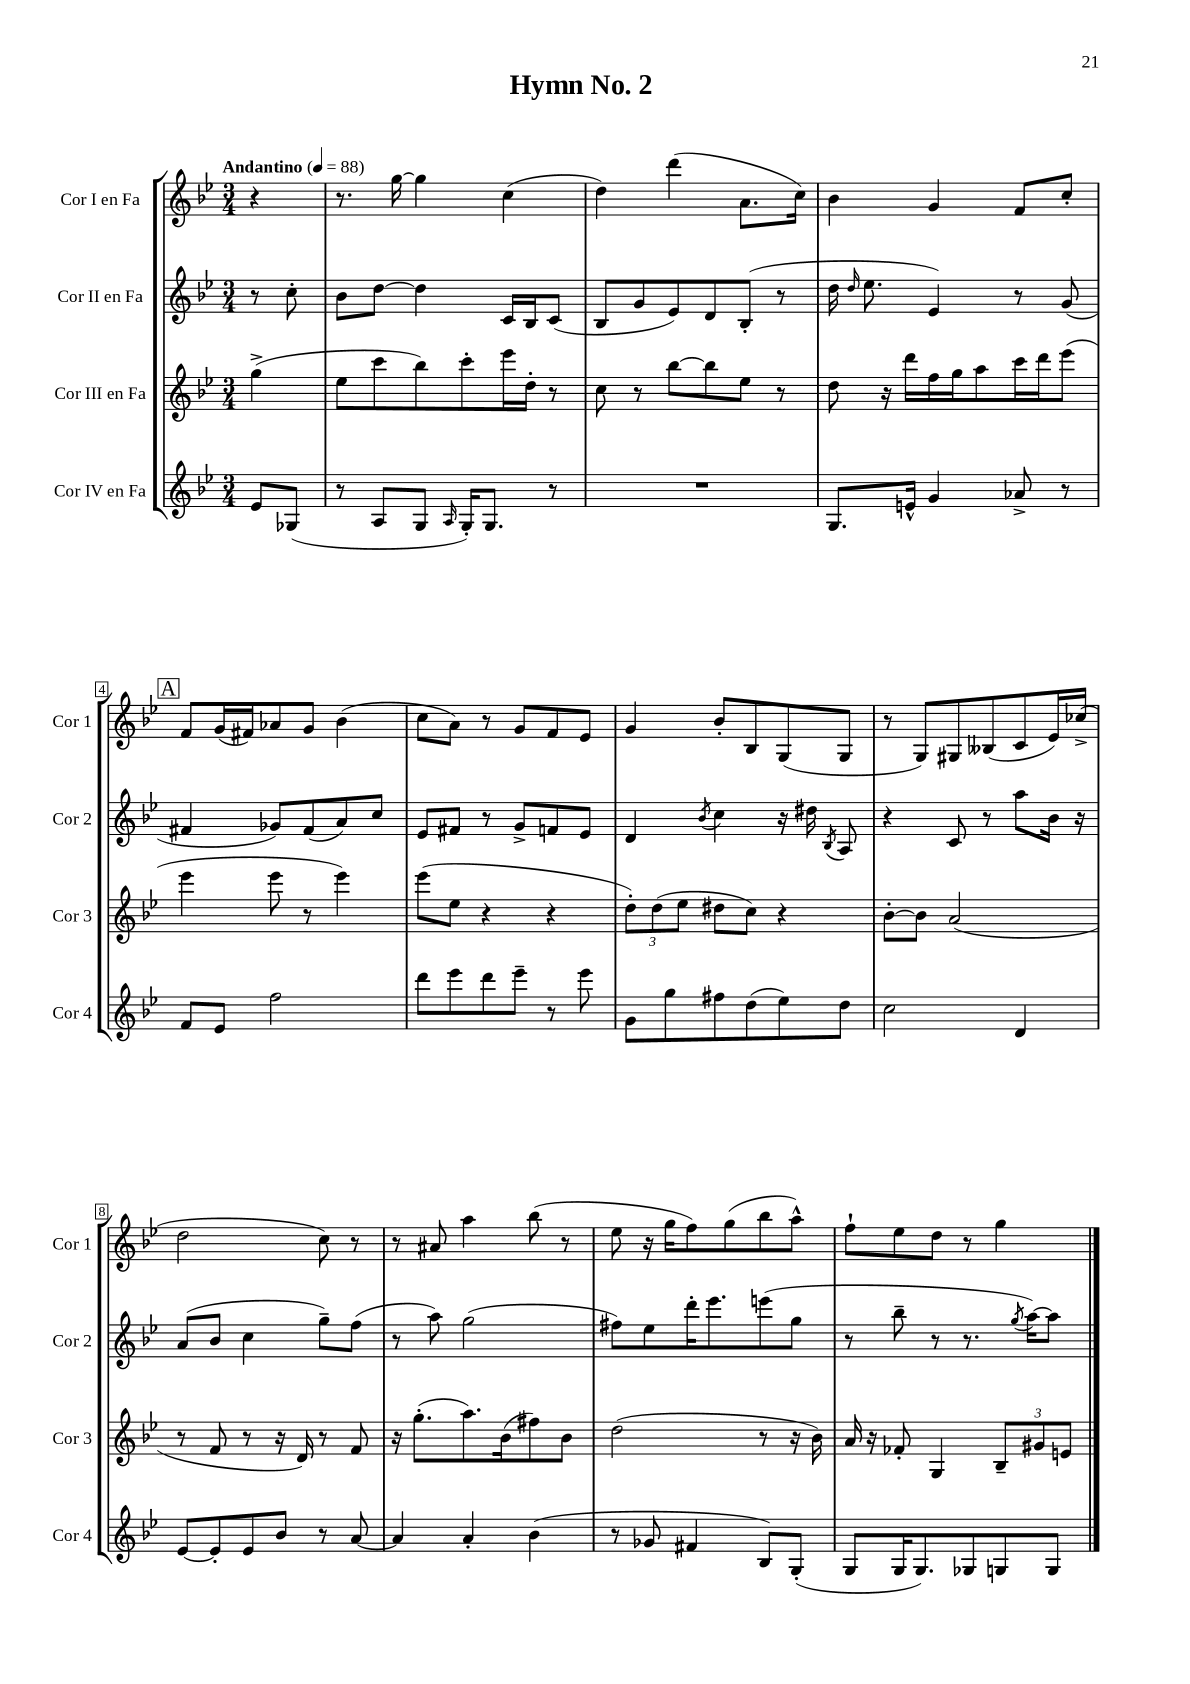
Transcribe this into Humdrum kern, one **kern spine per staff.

**kern	**kern	**kern	**kern
*staff4	*staff3	*staff2	*staff1
*clefG2	*clefG2	*clefG2	*clefG2
*k[b-e-]	*k[b-e-]	*k[b-e-]	*k[b-e-]
*M3/4	*M3/4	*M3/4	*M3/4
*MM88	*MM88	*MM88	*MM88
8e-	(4gg^	8r	4r
(8G-	.	8cc'	.
=	=	=	=
8r	8ee-	8b-	8.r
8A	8ccc	[8dd	.
.	.	.	[16gg
8G	8bb-)	4dd]	4gg]
16qqA	.	.	.
16G')	8ccc'	.	.
8.G	.	.	.
.	16eee-	16c	(4cc
.	16dd'	16B-	.
8r	8r	(8c	.
=	=	=	=
2.r	8cc	8B-	4dd)
.	8r	8g	.
.	[8bb-	8e-)	(4ddd
.	8bb-]	8d	.
.	8ee-	(8B-'	8.a
.	8r	8r	.
.	.	.	16cc)
=	=	=	=
8.G	8dd	16dd	4b-
.	.	16qqdd	.
.	.	8.ee-	.
.	16r	.	.
16e^^	16ddd	.	.
4g	16ff	4e-)	4g
.	16gg	.	.
.	8aa	.	.
8a-^	16ccc	8r	8f
.	16ddd	.	.
8r	(8eee-	(8g	8cc'
=	=	=	=
8f	4eee-	4f#	8f
8e-	.	.	(16g
.	.	.	16f#)
2ff	8eee-	8g-)	8a-
.	8r	(8f#	8g
.	4eee-)	8a)	(4b-
.	.	8cc	.
=	=	=	=
8ddd	(8eee-	8e-	8cc
8eee-	8ee-	8f#	8a)
8ddd	4r	8r	8r
8eee-~	.	8g^	8g
8r	4r	8f	8f
8eee-	.	8e-	8e-
=	=	=	=
8g	12dd')	4d	4g
.	(12dd	.	.
8gg	.	.	.
.	12ee-	.	.
.	.	8qb-	.
8ff#	8dd#	4cc	8b-'
(8dd	8cc)	.	8B-
8ee-)	4r	16r	(8G
.	.	16dd#	.
.	.	8qB-	.
8dd	.	8A	8G
=	=	=	=
2cc	[8b-'	4r	8r
.	8b-]	.	8G)
.	(2a	8c	8G#
.	.	8r	(8B--
4d	.	8aa	8c
.	.	16b-	16e-)
.	.	16r	(16cc-^
=	=	=	=
[8e-	8r	(8a	2dd
8e-']	8f	8b-	.
8e-	8r	4cc	.
8b-	16r	.	.
.	16d)	.	.
8r	8r	8gg~)	8cc)
[8a	8f	(8ff	8r
=	=	=	=
4a]	16r	8r	8r
.	(8.gg'	.	.
.	.	8aa)	8a#
4a'	8.aa)	(2gg	4aa
.	(16b-	.	.
(4b-	8ff#)	.	(8bb-
.	8b-	.	8r
=	=	=	=
8r	(2dd	8ff#)	8ee-
8g-	.	8ee-	16r
.	.	.	16gg
4f#	.	16ddd'	8ff)
.	.	8.eee-	.
.	.	.	(8gg
8B-)	8r	(8eee	8bb-
(8G'	16r	8gg	8aa^^)
.	16b-)	.	.
=	=	=	=
8G	16a	8r	8ff`
.	16r	.	.
16G	8f-'	8bb-~	8ee-
8.G)	.	.	.
.	4G	8r	8dd
8G-	.	8.r	8r
8G	12B-~	.	4gg
.	.	8qgg	.
.	.	[16aa)	.
.	12g#	.	.
8G	.	8aa]	.
.	12e	.	.
==	==	==	==
*-	*-	*-	*-
